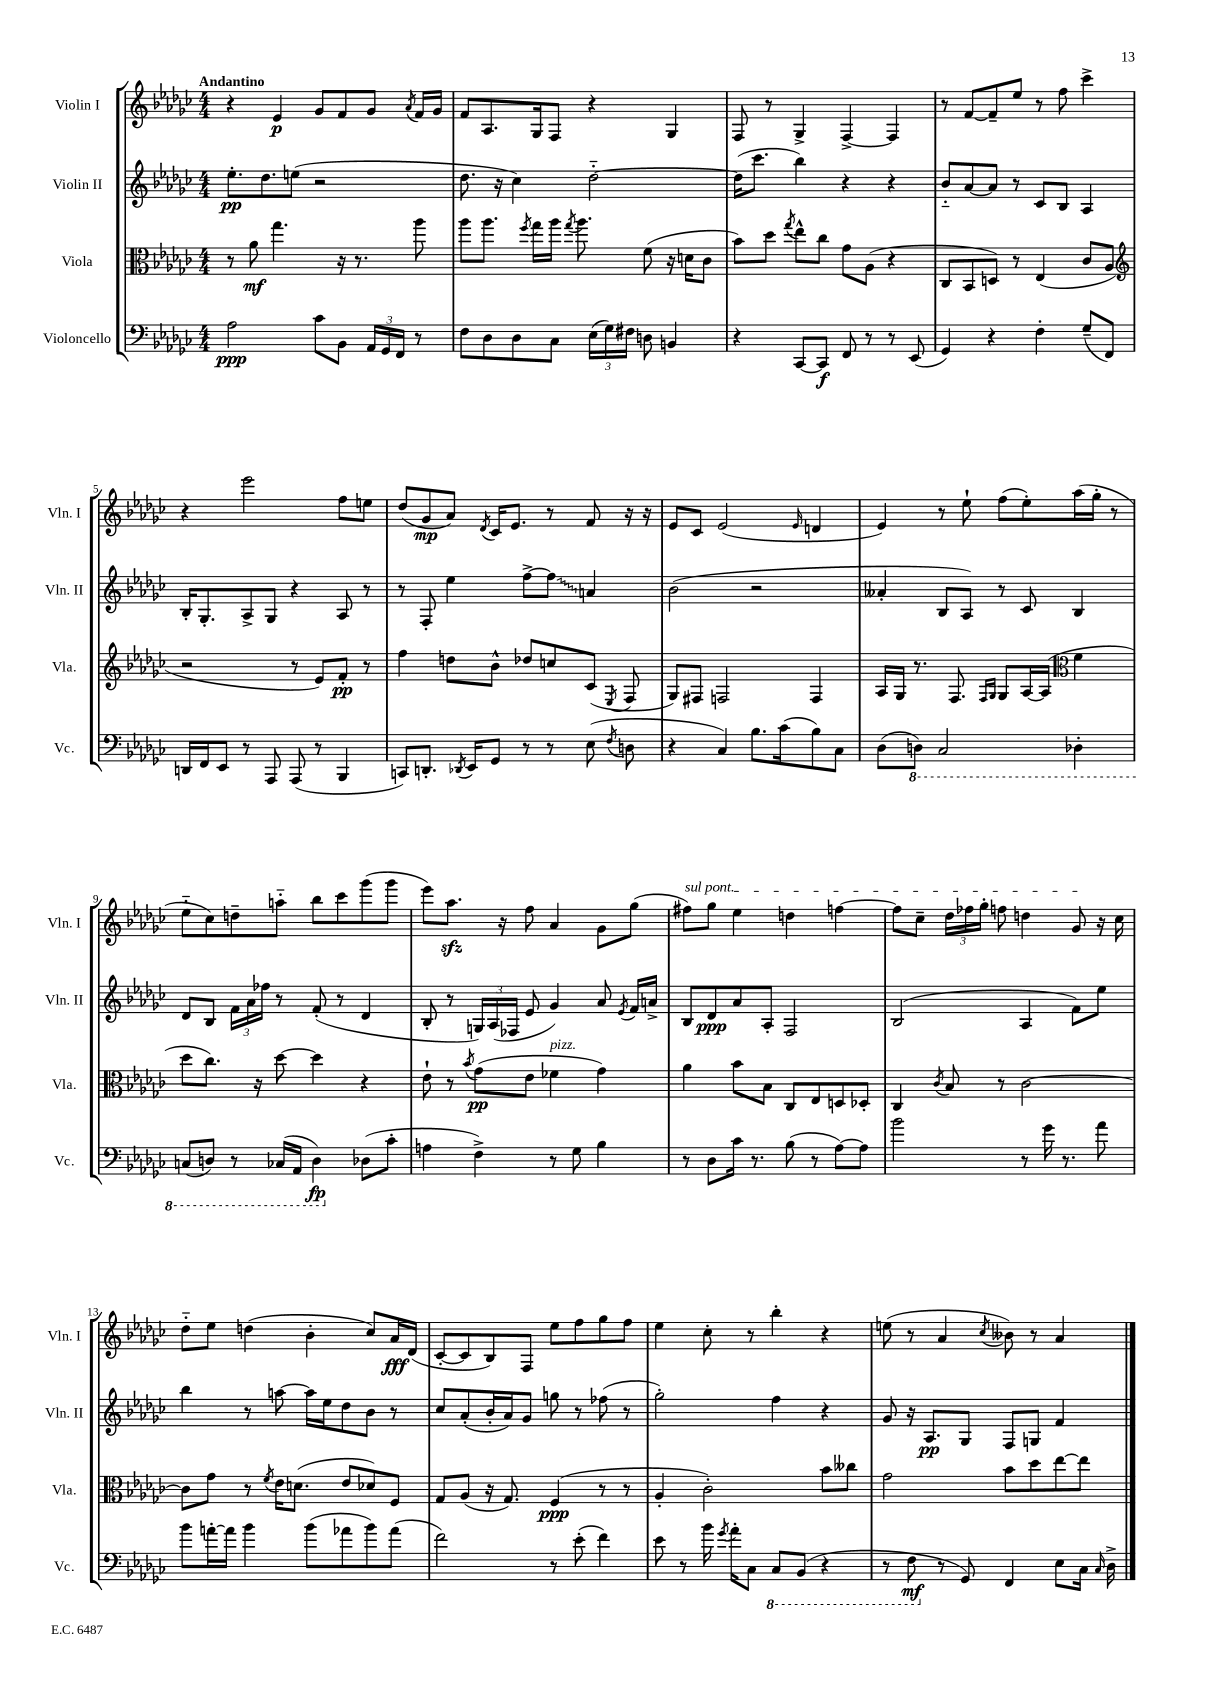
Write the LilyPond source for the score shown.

<<
\new StaffGroup <<
\new Staff = "s0" \with { instrumentName = "Violin I" shortInstrumentName = "Vln. I" } {
    \clef treble \key ges \major \numericTimeSignature \time 4/4 \tempo "Andantino"
    \autoBeamOff r4 ees'4\p ges'8[ f'8 ges'8] \acciaccatura { aes'8 } f'16[ ges'16] |
    f'8[ aes8. ges16 f8] r4 ges4 |
    f8 r8 ges4-> f4~-> f4 |
    r8 f'8[~ f'8-- ees''8] r8 f''8 ces'''4-> |
    r4 ees'''2 f''8[ e''8] |
    des''8[( ges'8\mp aes'8]) \acciaccatura { des'8 } ces'16[ ees'8.] r8 f'8 r16 r16 |
    ees'8[ ces'8] ees'2( \grace { ees'16 } d'4 |
    ees'4) r8 ees''8-! f''8[( ees''8-.) aes''16( ges''16]-. r8 |
    ees''8[-_ ces''8) d''8-- a''8]-_ bes''8[ ces'''8 ges'''8( ges'''8] |
    ees'''8[) aes''8.]\sfz r16 f''8 aes'4 ges'8[ ges''8]( |
    \once \override TextSpanner.bound-details.left.text = \markup { \italic "sul pont." } fis''8[\startTextSpan) ges''8] ees''4 d''4 f''4~ |
    f''8[ ces''8]-- \tuplet 3/2 { des''16[ fes''16 ges''16]-. } f''8 d''4 ges'8\stopTextSpan r16 ces''16 |
    des''8[-_ ees''8] d''4( bes'4-. ces''8[) aes'16\fff des'16]( |
    ces'8[~-. ces'8 bes8) f8] ees''8[ f''8 ges''8 f''8] |
    ees''4 ces''8-. r8 bes''4-. r4 |
    e''8( r8 aes'4 \acciaccatura { ces''8 } beses'8) r8 aes'4 \bar "|." |
}
\new Staff = "s1" \with { instrumentName = "Violin II" shortInstrumentName = "Vln. II" } {
    \clef treble \key ges \major \numericTimeSignature \time 4/4
    \autoBeamOff ees''8.[-.\pp des''8. e''8]( r2 |
    des''8. r16 ces''4) des''2~-_ |
    des''16[( ces'''8.] bes''4) r4 r4 |
    bes'8[-_ aes'8~ aes'8] r8 ces'8[ bes8] aes4 |
    bes16[-. ges8.-. aes8-> ges8] r4 aes8 r8 |
    r8 f8-. ees''4 f''8[~-> \once \override Glissando.style = #'zigzag f''8]\glissando a'4 |
    bes'2( r2 |
    aeses'4-. bes8[ aes8]) r8 ces'8 bes4 |
    des'8[ bes8] \tuplet 3/2 { f'16[ aes'16 fes''16] } r8 f'8-.( r8 des'4 |
    bes8-. r8 \tuplet 3/2 { g16[) aes16( fes16] } ees'8 ges'4) aes'8 \acciaccatura { ees'8 } f'16[ a'16]-> |
    bes8[ des'8\ppp aes'8 aes8]-. f2 |
    bes2( aes4 f'8[) ees''8] |
    bes''4 r8 a''8~ a''16[ ees''16 des''8 bes'8] r8 |
    ces''8[ aes'8-.( bes'16-. aes'16) ges'8] g''8 r8 fes''8( r8 |
    ges''2-.) f''4 r4 |
    ges'8 r16 aes8.[\pp ges8] f8[ g8] f'4 \bar "|." |
}
\new Staff = "s2" \with { instrumentName = "Viola" shortInstrumentName = "Vla." } {
    \clef alto \key ges \major \numericTimeSignature \time 4/4
    \autoBeamOff r8 aes'8\mf ges''4. r16 r8. aes''8 |
    aes''8[ aes''8.] \acciaccatura { f''8 } ges''16[ aes''16] \acciaccatura { ges''8 } aes''8. f'8( r16 d'16[ ces'8] |
    bes'8[) des''8] \acciaccatura { ges''8 } ees''8[-^ ces''8] ges'8[ aes8]( r4 |
    ces8[ bes,8 d8]) r8 ees4( ces'8[ aes8] |
    \clef treble r2 r8 ees'8[) f'8]-.\pp r8 |
    f''4 d''8[ bes'8]-^ des''8[ c''8 ces'8]( \acciaccatura { ees8 } f8 |
    ges8[) fis8] f2 f4 |
    aes16[ ges16] r8. f8. \grace { f16[ ges16] } ges8[ aes16~ aes16]( \clef alto f'4 |
    des''8[ ces''8.]) r16 des''8~ des''4 r4 |
    ees'8-! r8 \acciaccatura { bes'8 } ges'8[\pp( ees'8] fes'4^\markup { \italic "pizz." } ges'4) |
    aes'4 bes'8[ bes8] ces8[ ees8 d8 des8]-. |
    ces4 \acciaccatura { ces'8 } bes8 r8 ces'2~ |
    ces'8[ ges'8] r8 \acciaccatura { f'8 } ees'16[ d'8.]( ees'8[ des'8) f8] |
    ges8[ aes8]( r16 ges8.) f4\ppp( r8 r8 |
    aes4-. ces'2-.) bes'8[ ceses''8] |
    ges'2 bes'8[ des''8 ees''8~ ees''8] \bar "|." |
}
\new Staff = "s3" \with { instrumentName = "Violoncello" shortInstrumentName = "Vc." } {
    \clef bass \key ges \major \numericTimeSignature \time 4/4
    \autoBeamOff aes2\ppp ces'8[ bes,8] \tuplet 3/2 { aes,16[ ges,16 f,16] } r8 |
    f8[ des8 des8 ces8] \tuplet 3/2 { ees16[( ges16) fis16] } d8 b,4 |
    r4 ces,8[~ ces,8]\f f,8 r8 r8 ees,8( |
    ges,4) r4 f4-. ges8[--( f,8]) |
    d,16[ f,16 ees,8] r8 aes,,8 aes,,8( r8 bes,,4 |
    c,8[) d,8.]-. \acciaccatura { des,8 } ees,16[ ges,8] r8 r8 ees8( \acciaccatura { f8 } d8 |
    r4 ces4) bes8.[ ces'16( bes8) ces8] |
    des8[( \ottava #-1 d,8]) ces,2 des,4-. |
    c,8[( d,8]) r8 ces,16[( aes,,16] d,4\fp) \ottava #0 des!8[( ces'8]-. |
    a4 f4->) r8 ges8 bes4 |
    r8 des8[ ces'16] r8. bes8( r8 aes8[~) aes8] |
    bes'2 r8 ges'16 r8. aes'8 |
    bes'8[ a'16~-. a'16] bes'4 bes'8[( aes'8 bes'8) aes'8]( |
    f'2) r8 ees'8-.( f'4) |
    ees'8 r8 bes'16 \acciaccatura { ges'8 } aes'16[-. ces8] \ottava #-1 ces,8[ bes,,8]( r4 |
    r8 f,8\mf \ottava #0 r8 ges,8) f,4 ees8[ ces16] \grace { ces16 } des16-> \bar "|." |
}
>>
>>
